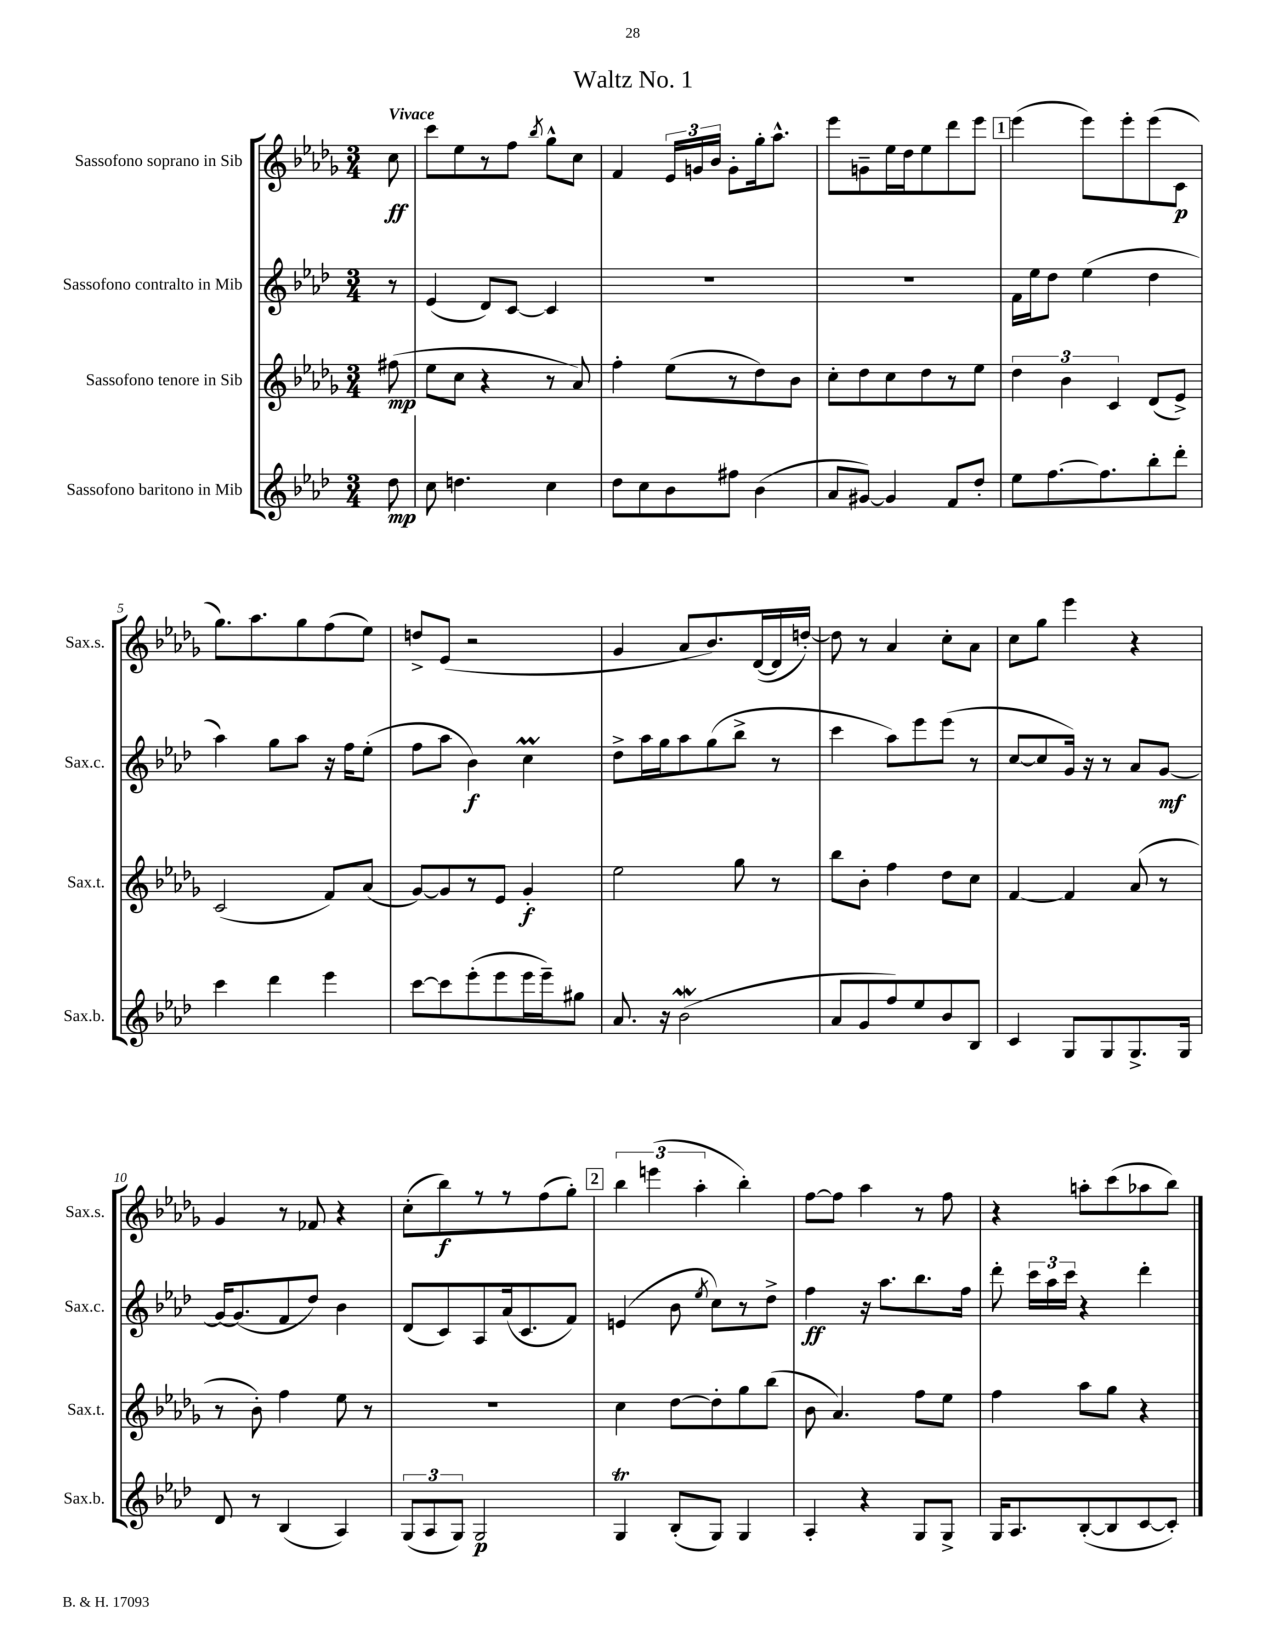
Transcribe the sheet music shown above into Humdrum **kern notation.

**kern	**dynam	**kern	**dynam	**kern	**dynam	**kern	**dynam
*part4	*part4	*part3	*part3	*part2	*part2	*part1	*part1
*staff4	*staff4	*staff3	*staff3	*staff2	*staff2	*staff1	*staff1
*I"Sassofono baritono in Mib	*	*I"Sassofono tenore in Sib	*	*I"Sassofono contralto in Mib	*	*I"Sassofono soprano in Sib	*
*I'Sax.b.	*	*I'Sax.t.	*	*I'Sax.c.	*	*I'Sax.s.	*
*clefG2	*	*clefG2	*	*clefG2	*	*clefG2	*
*k[b-e-a-d-]	*	*k[b-e-a-d-g-]	*	*k[b-e-a-d-]	*	*k[b-e-a-d-g-]	*
*M3/4	*	*M3/4	*	*M3/4	*	*M3/4	*
=	=	=	=	=	=	=	=
!	!	!	!	!	!	!LO:TX:a:B:t=Vivace	!
8dd-\	mp	(8ff#X\	mp	8r	.	8cc\	ff
=1	=1	=1	=1	=1	=1	=1	=1
8cc\	.	8ee-\L	.	(4e-/	.	8ccc\L	.
4.ddn\	.	8cc\J	.	.	.	8ee-\	.
.	.	4r	.	8d-/L)	.	8r	.
.	.	.	.	[8c/J	.	8ff\J	.
.	.	.	.	.	.	8qbb-/	.
4cc\	.	8r	.	4c/]	.	8gg-^^\L	.
.	.	8a-/)	.	.	.	8cc\J	.
=2	=2	=2	=2	=2	=2	=2	=2
8dd-\L	.	4ff'\	.	2.r	.	4f/	.
8cc\	.	.	.	.	.	.	.
8b-\	.	(8ee-\L	.	.	.	24e-/LL	.
.	.	.	.	.	.	24gn/	.
.	.	.	.	.	.	24b-/JJ	.
8ff#X\J	.	8r	.	.	.	8g'\L	.
(4b-\	.	8dd-\)	.	.	.	16gg-'\k	.
.	.	.	.	.	.	8.aa-^^\J	.
.	.	8b-\J	.	.	.	.	.
=3	=3	=3	=3	=3	=3	=3	=3
8a-/L	.	8cc'\L	.	2.r	.	8eee-\L	.
[8g#X/J)	.	8dd-\	.	.	.	8gn~\	.
4g#/]	.	8cc\	.	.	.	16ee-\L	.
.	.	.	.	.	.	16dd-\J	.
.	.	8dd-\	.	.	.	8ee-\	.
8f/L	.	8r	.	.	.	8ddd-\	.
8dd-'/J	.	8ee-\J	.	.	.	8eee-\J	.
!!LO:REH:place=s1:t=1
=4	=4	=4	=4	=4	=4	=4	=4
8ee-\L	.	6dd-\	.	16f\LL	.	(4eee-\	.
.	.	.	.	16ee-\J	.	.	.
[8.ff\	.	.	.	8dd-\J	.	.	.
.	.	6b-\	.	.	.	.	.
.	.	.	.	(4ee-\	.	8eee-\L)	.
8.ff\]	.	.	.	.	.	.	.
.	.	6c/	.	.	.	.	.
.	.	.	.	.	.	8eee-'\	.
8bb-'\	.	(8d-/L	.	4dd-\	.	(8eee-\	.
8ddd-'\J	.	8e-^/J)	.	.	.	8c\J	p
!!LO:LB:g=z
=5	=5	=5	=5	=5	=5	=5	=5
4ccc\	.	(2c/	.	4aa-\)	.	8.gg-\L)	.
.	.	.	.	.	.	8.aa-\	.
4ddd-\	.	.	.	8gg\L	.	.	.
.	.	.	.	8aa-\J	.	8gg-\	.
4eee-\	.	8f/L)	.	16r	.	(8ff\	.
.	.	.	.	16ff\KL	.	.	.
.	.	(8a-/J	.	(8ee-'\J	.	8ee-\J)	.
=6	=6	=6	=6	=6	=6	=6	=6
[8ccc\L	.	[8g-/L)	.	8ff\L	.	8ddn^/L	.
8ccc\]	.	8g-/]	.	8aa-\J	.	(8e-/J	.
(8eee-'\	.	8r	.	4b-\)	f	2r	.
8eee-\	.	8e-/J	.	.	.	.	.
16eee-\L	.	4g-'/	f	4ccm\	.	.	.
16eee-~\J)	.	.	.	.	.	.	.
8gg#X\J	.	.	.	.	.	.	.
=7	=7	=7	=7	=7	=7	=7	=7
8.a-/	.	2ee-\	.	8dd-^\L	.	4g-/	.
.	.	.	.	16aa-\L	.	.	.
16r	.	.	.	16gg\J	.	.	.
(2b-W\	.	.	.	8aa-\	.	8a-/L	.
.	.	.	.	(8gg\	.	8.b-/)	.
.	.	8gg-\	.	8bb-^\J	.	.	.
.	.	.	.	.	.	([16d-/L	.
.	.	8r	.	8r	.	16d-/]	.
.	.	.	.	.	.	[16ddn'/JJ)	.
=8	=8	=8	=8	=8	=8	=8	=8
8a-/L	.	8bb-\L	.	4ccc\	.	8dd\]	.
8g/	.	8b-'\J	.	.	.	8r	.
8ff/)	.	4ff\	.	8aa-\L)	.	4a-/	.
8ee-/	.	.	.	8eee-\	.	.	.
8b-/	.	8dd-\L	.	(8eee-\J	.	8cc'\L	.
8B-/J	.	8cc\J	.	8r	.	8a-\J	.
=9	=9	=9	=9	=9	=9	=9	=9
4c/	.	[4f/	.	[8cc/L	.	8cc\L	.
.	.	.	.	8cc/]	.	8gg-\J	.
8G/L	.	4f/]	.	16g/Jk)	.	4eee-\	.
.	.	.	.	16r	.	.	.
8G/	.	.	.	8r	.	.	.
8.G^/	.	(8a-/	.	8a-/L	.	4r	.
.	.	8r	.	[8g/J	mf	.	.
16G/Jk	.	.	.	.	.	.	.
!!LO:LB:g=z
=10	=10	=10	=10	=10	=10	=10	=10
8d-/	.	8r	.	16g/KL_	.	4g-/	.
.	.	.	.	(8.g/]	.	.	.
8r	.	8b-'\)	.	.	.	.	.
(4B-/	.	4ff\	.	8f/	.	8r	.
.	.	.	.	8dd-/J)	.	8f-X/	.
4A-/)	.	8ee-\	.	4b-\	.	4r	.
.	.	8r	.	.	.	.	.
=11	=11	=11	=11	=11	=11	=11	=11
(12G/L	.	2.r	.	(8d-/L	.	(8cc'\L	.
12A-/	.	.	.	.	.	.	.
.	.	.	.	8c/)	.	8bb-\)	f
12G/J)	.	.	.	.	.	.	.
2G/	p	.	.	8A-/	.	8r	.
.	.	.	.	(16a-/k	.	8r	.
.	.	.	.	8.c/	.	.	.
.	.	.	.	.	.	(8ff\	.
.	.	.	.	8f/J)	.	8gg-'\J)	.
!!LO:REH:place=s1:t=2
=12	=12	=12	=12	=12	=12	=12	=12
4Gt/	.	4cc\	.	(4en/	.	6bb-\	.
.	.	.	.	.	.	(6eeen\	.
(8B-'/L	.	[8dd-\L	.	8b-\	.	.	.
.	.	.	.	.	.	6aa-'\	.
.	.	.	.	8qee-/	.	.	.
8G/J)	.	8dd-'\]	.	8cc\L)	.	.	.
4G/	.	8gg-\	.	8r	.	4bb-'\)	.
.	.	(8bb-\J	.	8dd-^\J	.	.	.
=13	=13	=13	=13	=13	=13	=13	=13
4A-'/	.	8b-\	.	4ff\	ff	[8ff\L	.
.	.	4.a-/)	.	.	.	8ff\J]	.
4r	.	.	.	16r	.	4aa-\	.
.	.	.	.	8.aa-\L	.	.	.
8G/L	.	8ff\L	.	8.bb-\	.	8r	.
8G^/J	.	8ee-\J	.	.	.	8ff\	.
.	.	.	.	16ff\Jk	.	.	.
=14	=14	=14	=14	=14	=14	=14	=14
16G/KL	.	4ff\	.	8ddd-'\	.	4r	.
8.A-/	.	.	.	.	.	.	.
.	.	.	.	24ccc\LL	.	.	.
.	.	.	.	24aa-\	.	.	.
.	.	.	.	24ccc\JJ	.	.	.
([8B-'/	.	8aa-\L	.	4r	.	8aan'\L	.
8B-/]	.	8gg-\J	.	.	.	(8ccc\	.
[8c/	.	4r	.	4ddd-'\	.	8aa-X\	.
8c'/J])	.	.	.	.	.	8bb-\J)	.
==	==	==	==	==	==	==	==
*-	*-	*-	*-	*-	*-	*-	*-
